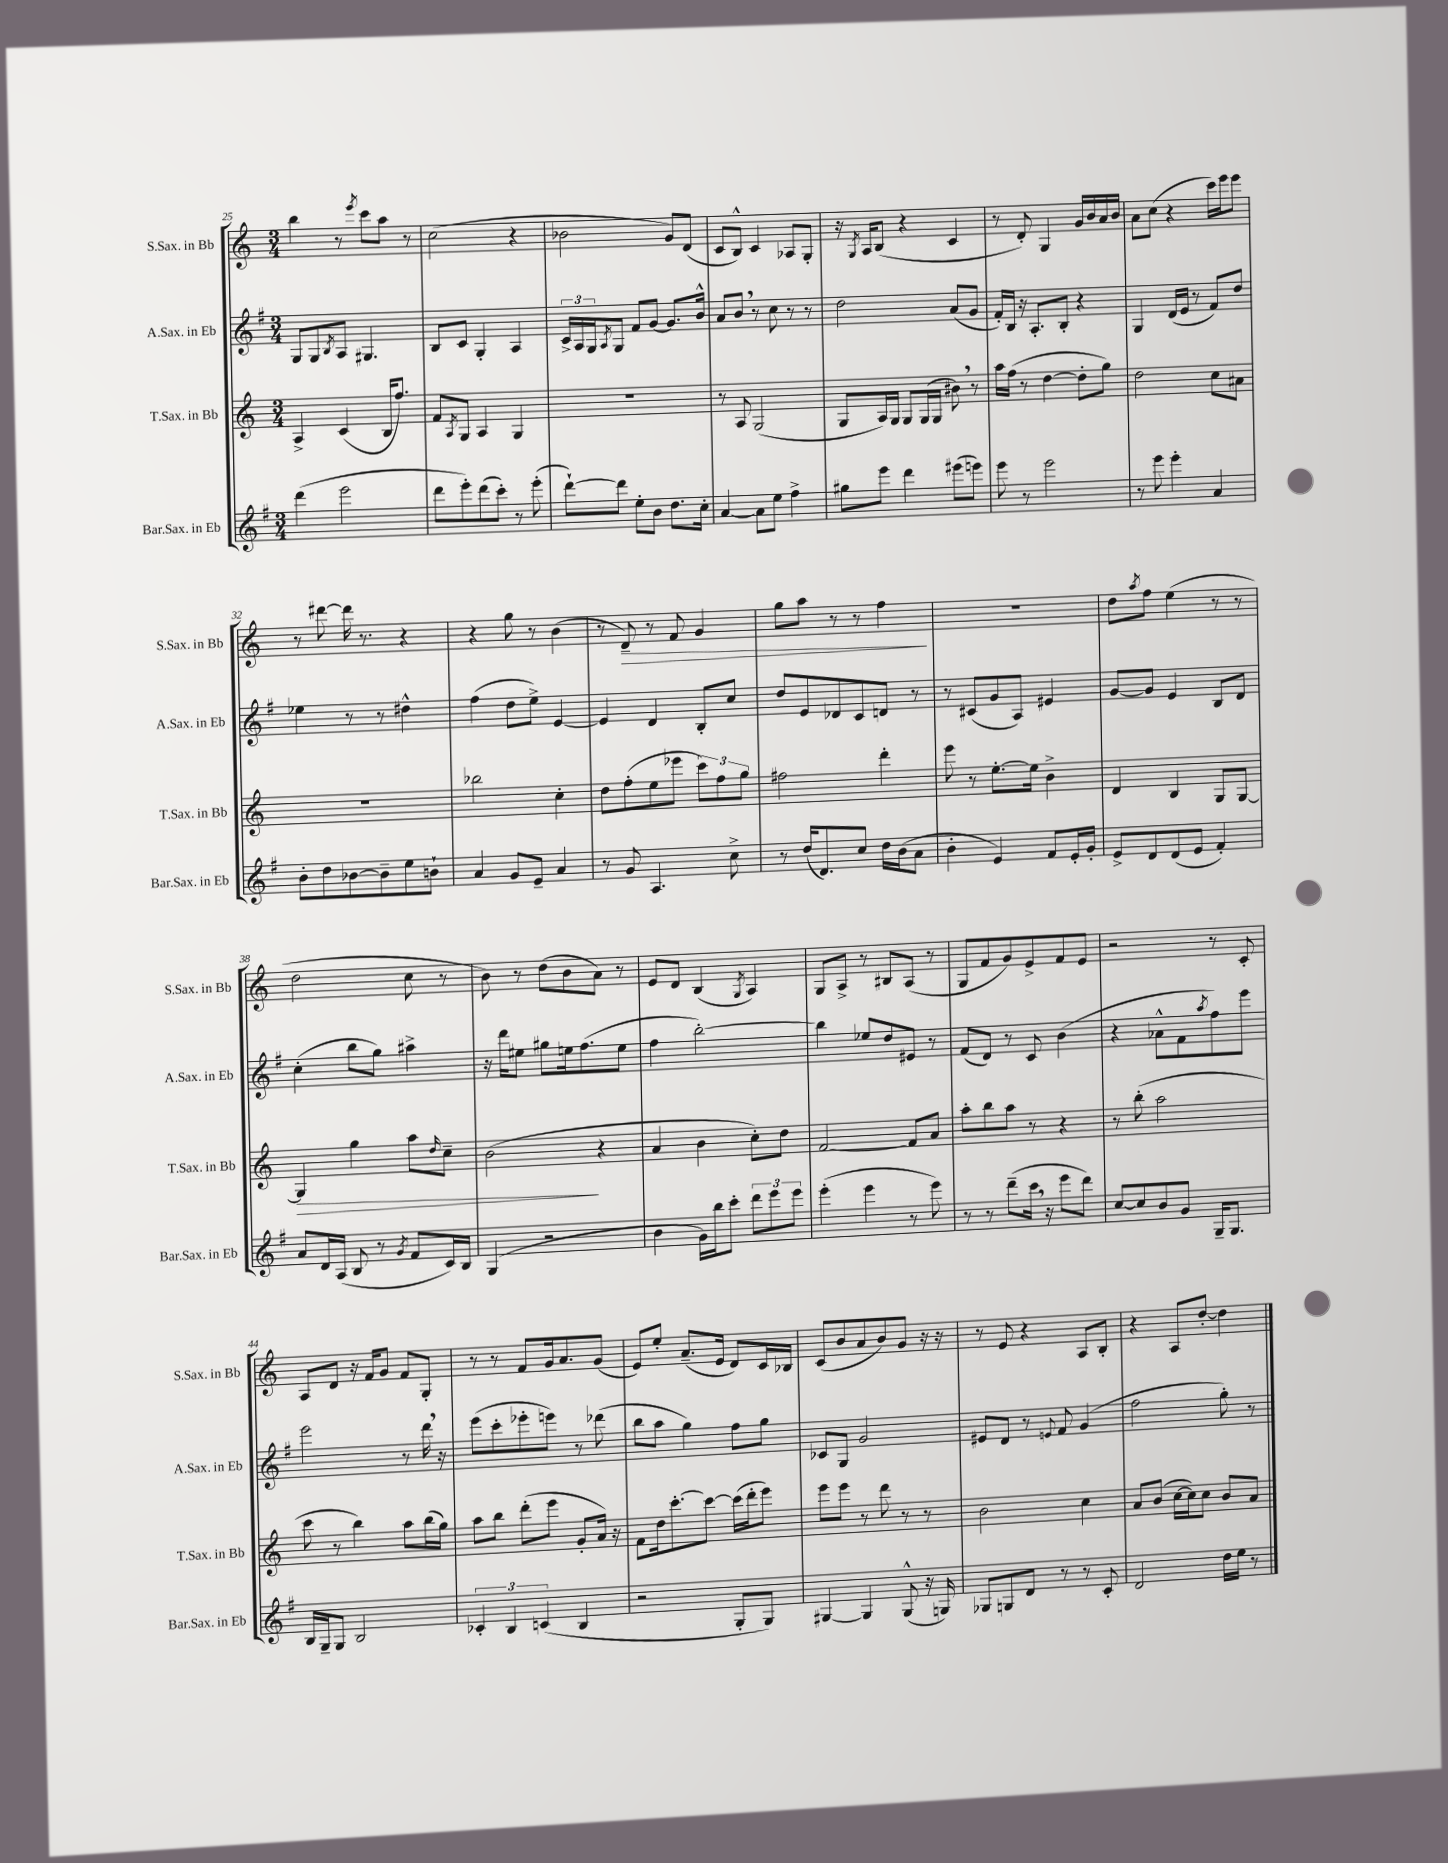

**kern	**kern	**kern	**kern
*staff4	*staff3	*staff2	*staff1
*clefG2	*clefG2	*clefG2	*clefG2
*k[f#]	*k[]	*k[f#]	*k[]
*M3/4	*M3/4	*M3/4	*M3/4
(4ddd	4A^	8G	4bb
.	.	8G	.
.	.	8qB	.
2eee	(4c	8A	8r
.	.	.	8qeee
.	.	4.G#	8ccc
.	16B	.	8aa
.	8.ff)	.	.
.	.	.	8r
=	=	=	=
8ddd	8f	8B	(2cc
.	8qA	.	.
8eee')	8G	8c	.
(8ddd	4A	4G'	.
8ccc')	.	.	.
8r	4G	4A	4r
(8eee'	.	.	.
=	=	=	=
[8ddd`)	2.r	24c^	2b-
.	.	24A	.
.	.	24G	.
.	.	8qA	.
8ddd]	.	8G	.
8ee'	.	8f#	.
8b	.	[8g	.
8.dd	.	8.g]	8g)
.	.	.	(8d
16cc'	.	16b^^	.
=	=	=	=
[4a	8r	8a	8c
.	8A	8b	8B^^)
8a]	(2G	8r	4c
8ee	.	8cc	.
4ff#^	.	8r	8A-
.	.	8r	8G'
=	=	=	=
8gg#	8G	2dd	16r
.	.	.	8qG
.	.	.	16A
8eee	16A)	.	(8B
.	16G	.	.
4ddd	8G	.	4r
.	(16G	.	.
.	16G	.	.
(8eee#	8b#)	(8a	4c
8eee)	8r	8g	.
=	=	=	=
8eee	16aa	16f#')	8r
.	(16ff	16B	.
8r	8r	16r	8d')
.	.	8.A'	.
2eee	[4dd	.	4G
.	.	8B'	.
.	8dd']	4r	16g
.	.	.	16b
.	8gg)	.	16a
.	.	.	16b
=	=	=	=
8r	2dd	4G	8a
8eee	.	.	(8cc
4eee'	.	(16d	4r
.	.	16e	.
.	.	8r	.
4a	8cc	8f#)	16ccc)
.	.	.	16eee
.	8a#	8dd	8eee
=	=	=	=
8b'	2.r	4ee-	8r
8dd	.	.	[8ddd#
[8b-	.	8r	16ddd#]
.	.	.	8.r
8b-~]	.	8r	.
8ee	.	4dd#^^	4r
8b`	.	.	.
=	=	=	=
4a	2bb-	(4ff#	4r
8g	.	8dd	8gg
8e~	.	8ee^)	8r
4a	4cc'	[4e	(4b
=	=	=	=
8r	8dd	4e]	8r
8g	(8ff'	.	8d~)
4.A	8ee	4d	8r
.	8eee-	.	8f
.	12ccc)	8B'	4g
.	12ff	.	.
8cc^	.	8cc	.
.	12gg	.	.
=	=	=	=
8r	2ff#	8dd	8gg
(16dd	.	8e	8aa
8.d)	.	.	.
.	.	8d-	8r
8cc	.	8c	8r
16dd	4ddd'	8d	4ff
(16b	.	.	.
8a	.	8r	.
=	=	=	=
4b'	8eee	8r	2.r
.	8r	(8c#	.
4e)	[8.ee'	8g	.
.	.	8A)	.
.	16ee]	.	.
8f#	4b^	4e#	.
16e'	.	.	.
16g'	.	.	.
=	=	=	=
8e^	4d	[8g	8dd
.	.	.	8qaa
8d	.	8g]	8ff
(8d	4B	4e	(4ee
8e	.	.	.
4f#')	8G	8B	8r
.	[8G	8d	8r
=	=	=	=
8a	4G]	(4cc'	2dd
16d	.	.	.
(16A	.	.	.
8B	4gg	8bb	.
8r	.	8gg)	.
8qg	.	.	.
8f#	8aa	4aa#^	8cc
.	16qqdd	.	.
16c)	8cc~	.	8r
16B	.	.	.
=	=	=	=
(4G	(2b	16r	8b)
.	.	16ddd	.
.	.	8ee#	8r
2r	.	8gg#	(8dd
.	.	16ee	8b
.	.	(8.ff#	.
.	4r	.	8a)
.	.	8ee	8r
=	=	=	=
4b	4a	4ff#	8e
.	.	.	8d
16g)	4b	[2bb')	(4B
16bb	.	.	.
8ccc'	.	.	.
.	.	.	8qG
12ddd	8cc')	.	4A)
12eee	.	.	.
.	8dd	.	.
12eee	.	.	.
=	=	=	=
(4eee'	[2f	4bb]	8G
.	.	.	8A^
4eee	.	8ee-	8r
.	.	8dd	8B#
8r	8f]	8e#	(8A
8eee)	8a	8r	8r
=	=	=	=
8r	8aa'	(8f#	8G
8r	8bb	8d)	8f
(8ddd~	8aa	8r	8g)
16ccc	8r	8c	8e^
16r	.	.	.
8eee	4r	(4b	8f
8ddd)	.	.	8e
=	=	=	=
[8cc	8r	4r	2r
8cc]	(8bb'	.	.
8b	2aa	8a-^^	.
8g	.	8f#	.
.	.	8qaa	.
16G~	.	8ff#)	8r
8.G	.	.	.
.	.	8eee	8c'
=	=	=	=
16B	8ccc	2eee	8A
16G~	.	.	.
8G	8r	.	8d
2B	4bb)	.	16r
.	.	.	16f
.	.	.	8g
.	8aa	8r	8f
.	(16bb	16ddd	8G'
.	16gg)	16r	.
=	=	=	=
6c-'	8aa	(8eee	8r
.	8bb	8ccc'	8r
6B	.	.	.
.	(8ddd'	8eee-'	8f
(6c	.	.	.
.	8eee	8eee)	16g
.	.	.	8.a
4B	8g'	8r	.
.	16a)	(8ddd-	(8g
.	16r	.	.
=	=	=	=
2r	8f	8bb	8e)
.	16dd	8aa	8ee'
.	[8.ccc'	.	.
.	.	4gg)	(8.a~
.	8ccc_	.	.
.	.	.	16e
8G'	(16ccc]	8ff#	8d)
.	16ddd'	.	.
8G)	8eee)	8gg	16c
.	.	.	16B-
=	=	=	=
[4G#	8eee	8c-	(8c
.	8eee	8G	8b
4G#]	8r	2g	8a
.	8ddd	.	8b)
(8G#^^	8r	.	8g
16r	8r	.	16r
16G)	.	.	16r
=	=	=	=
8G-	2b	8e#	8r
8G	.	8d	8e
8d	.	8r	4r
.	.	8qqe	.
8r	.	8f#	.
8r	4cc	(4g	8A
8c'	.	.	8B'
=	=	=	=
2d	8a	2ff#	4r
.	(8b	.	.
.	[16cc	.	8A
.	16cc])	.	.
.	8cc	.	[8dd'
16dd	8b	8gg')	4dd]
16ee	.	.	.
8r	8a	8r	.
==	==	==	==
*-	*-	*-	*-
